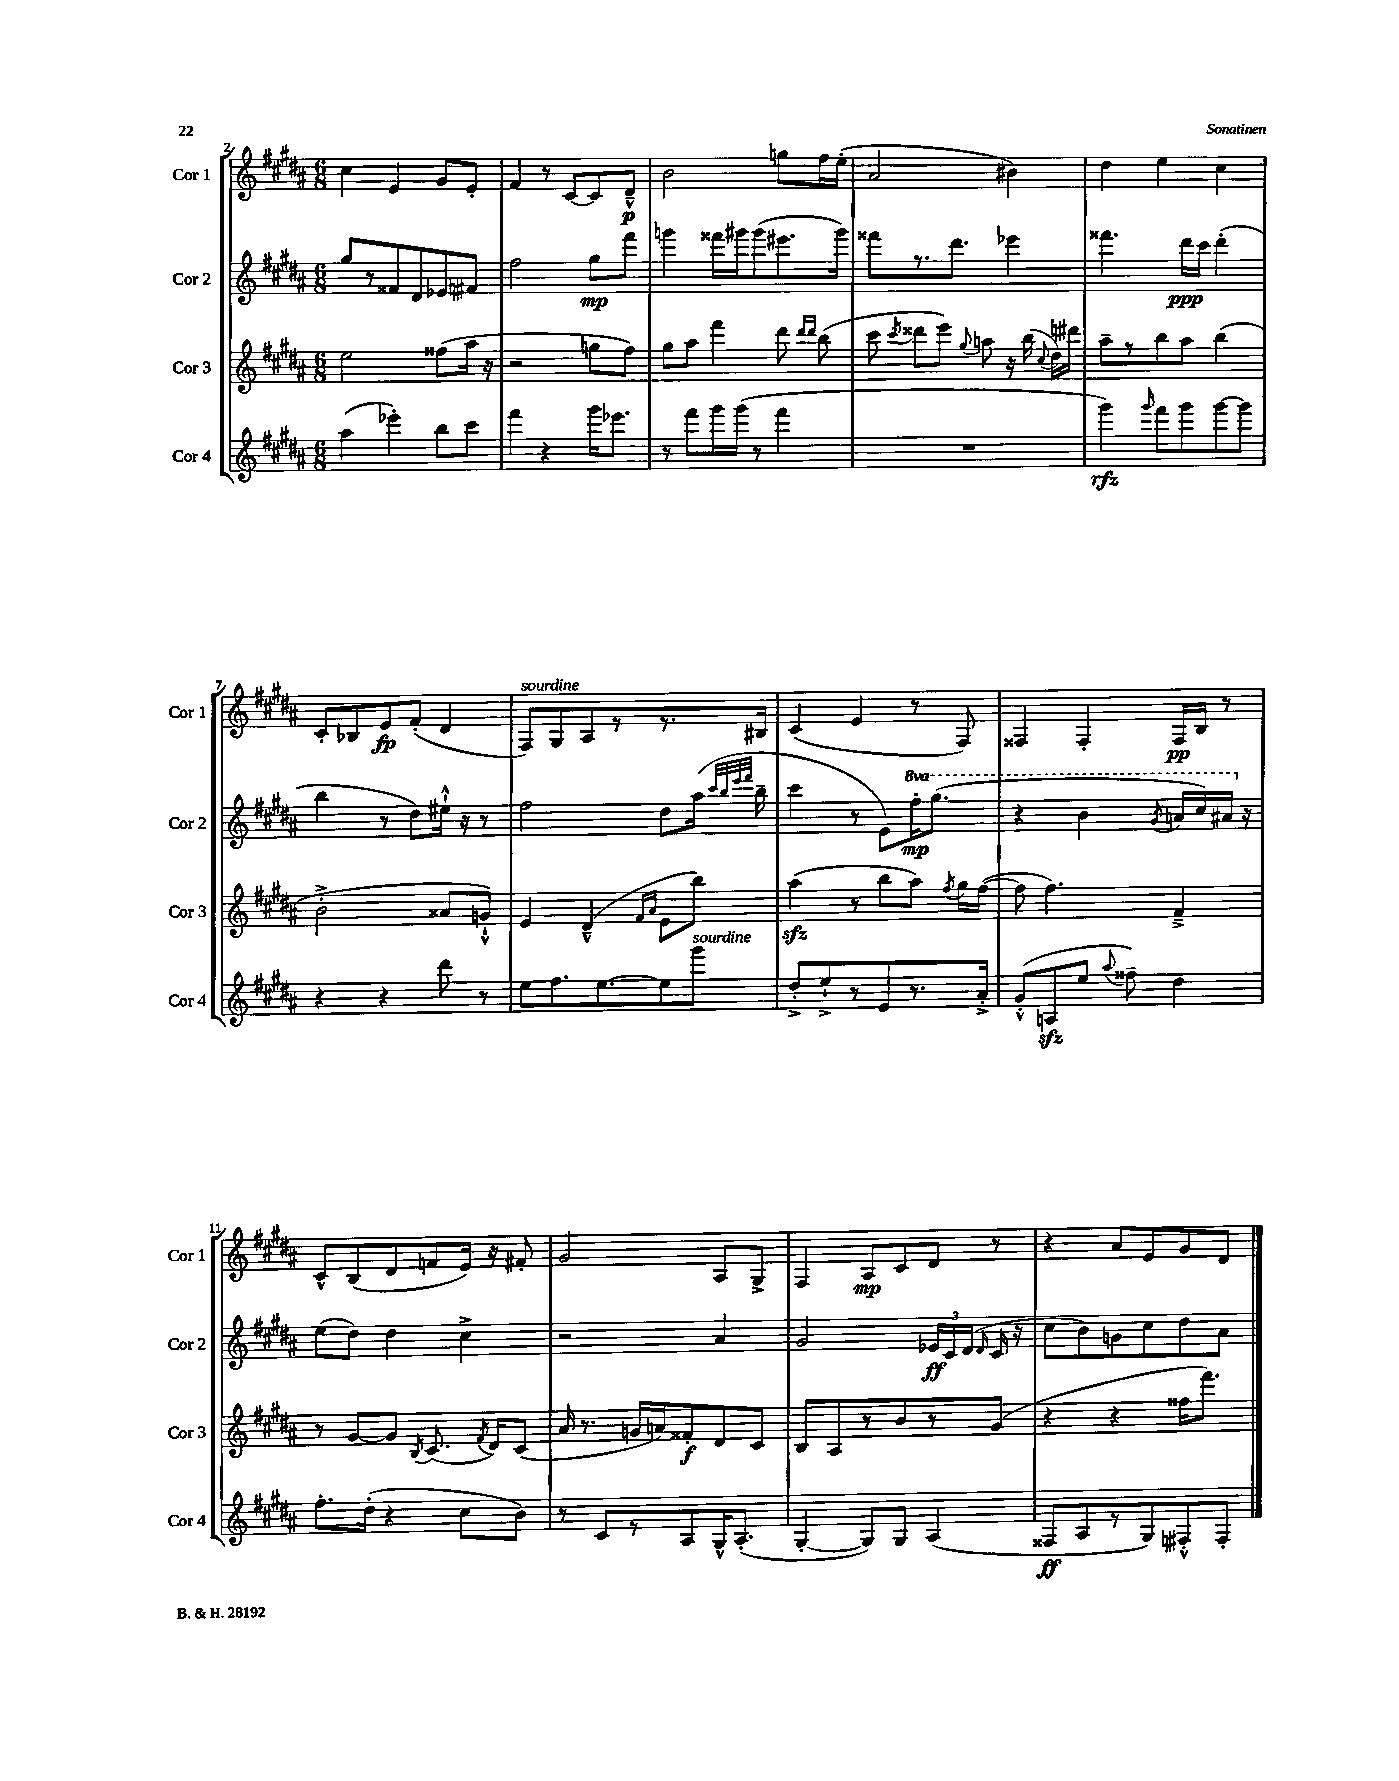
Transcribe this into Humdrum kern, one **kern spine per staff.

**kern	**kern	**kern	**kern
*staff4	*staff3	*staff2	*staff1
*clefG2	*clefG2	*clefG2	*clefG2
*k[f#c#g#d#a#]	*k[f#c#g#d#a#]	*k[f#c#g#d#a#]	*k[f#c#g#d#a#]
*M6/8	*M6/8	*M6/8	*M6/8
(4aa#	2ee	8gg#	4cc#
.	.	8r	.
4eee-')	.	8f##	4e
.	.	8d#	.
8bb	(8ff##	8e-	8g#
8ccc#	16aa#	8f#	8e'
.	16r	.	.
=	=	=	=
4fff#	2r	2ff#	4f#
4r	.	.	8r
.	.	.	[8c#
16ggg#	8gg	8gg#	8c#]
8.eee-	.	.	.
.	8ff#)	8fff#	8d#~^^
=	=	=	=
8r	8gg#	4ggg	2b
8fff#	8aa#	.	.
16ggg#	4fff#	16fff##	.
(16ggg#	.	16ggg#	.
8r	.	(8ggg#	.
4fff#	8ddd#	8.eee#	8gg
.	16qqddd#	.	.
.	16qqddd#	.	.
.	(8bb	.	16ff#
.	.	16ggg#)	(16ee'
=	=	=	=
2.r	8ccc#	8fff##	2a#
.	8qccc#	.	.
.	8ddd##	8.r	.
.	8eee)	.	.
.	.	8.ddd#	.
.	8qqgg#	.	.
.	8aa	.	.
.	16r	4eee-	4b#)
.	(16bb	.	.
.	8qqcc#	.	.
.	16dd#)	.	.
.	16ddd#	.	.
=	=	=	=
4ggg#)	8aa#~	4.fff##	4dd#
.	8r	.	.
16qqggg#	.	.	.
8fff#	8bb	.	4ee
8ggg#	8aa#	16ddd#	.
.	.	16ccc#	.
[8ggg#	(4bb	(4ddd#'	4cc#
8ggg#]	.	.	.
=	=	=	=
4r	2b'^	4bb	8c#'
.	.	.	8B-
4r	.	8r	8e
.	.	8dd#)	(8f#'
8ddd#	8a##	16ee#`^^	4d#
.	.	16r	.
8r	8g`^^)	8r	.
=	=	=	=
8ee	4e	2ff#	8F#)
8.ff#	.	.	8G#
.	(4d#~^^	.	8A#
[8.ee	.	.	.
.	.	.	8r
.	16qqf#	.	.
.	16qqa#	.	.
8ee]	8e	8dd#	8.r
8ggg#	8bb)	(16aa#	.
.	.	32qqccc#	.
.	.	32qqbb	.
.	.	32qqeee	.
.	.	32qqfff#	.
.	.	16bb~	16B#
=	=	=	=
8dd#'^	(4aa#	4ccc#	(4c#
8ee`^	.	.	.
8r	8r	8r	4e
8e	8bb	8e)	.
8.r	8aa#)	16fff#'	8r
.	.	(8.ggg#	.
.	8qff#	.	.
.	16gg#	.	8F#)
16a#'^	([16ff#	.	.
=	=	=	=
(8g#'^^	8ff#]	4r	4F##
8A	4.ff#)	.	.
8ee	.	4bb	4F##'
8qqaa#	.	.	.
8ff##~)	.	.	.
.	.	8qgg#	.
4dd#	4f#~^	16aa	16F##
.	.	16ccc#)	16B
.	.	16aa#	8r
.	.	16r	.
=	=	=	=
8.ff#'	8r	(8ee	8c#^^
.	[8g#	8dd#)	(8B
(16dd#'	.	.	.
4r	8g#]	4dd#	8d#
.	8qB	.	.
.	(8.c#	.	8f
8cc#	.	4cc#^	16e)
.	8qf#	.	.
.	16d#)	.	16r
8b)	(8c#	.	8f#'
=	=	=	=
8r	16a#	2r	2g#
.	8.r	.	.
8c#	.	.	.
8r	16g	.	.
.	16a)	.	.
8A#	8f##'	.	.
16G#^^	8d#	4a#	8A#
(8.A#'	.	.	.
.	8c#	.	8G#^
=	=	=	=
[4G#'	8B	2g#	4F#
.	8A#	.	.
8G#])	8r	.	8A#
8G#	8b	.	8c#
(4A#	8r	24e-	8d#
.	.	24c#	.
.	.	(24d#	.
.	.	16qqd#	.
.	(8g#	16c#	8r
.	.	16r	.
=	=	=	=
8F##	4r	8cc#	4r
8A#	.	8b)	.
8r	4r	8g	8a#
8G#)	.	8cc#	8e
8F#'^^	16ff##	8dd#	8g#
.	8.fff#)	.	.
8F#'	.	8a#	8d#
==	==	==	==
*-	*-	*-	*-
